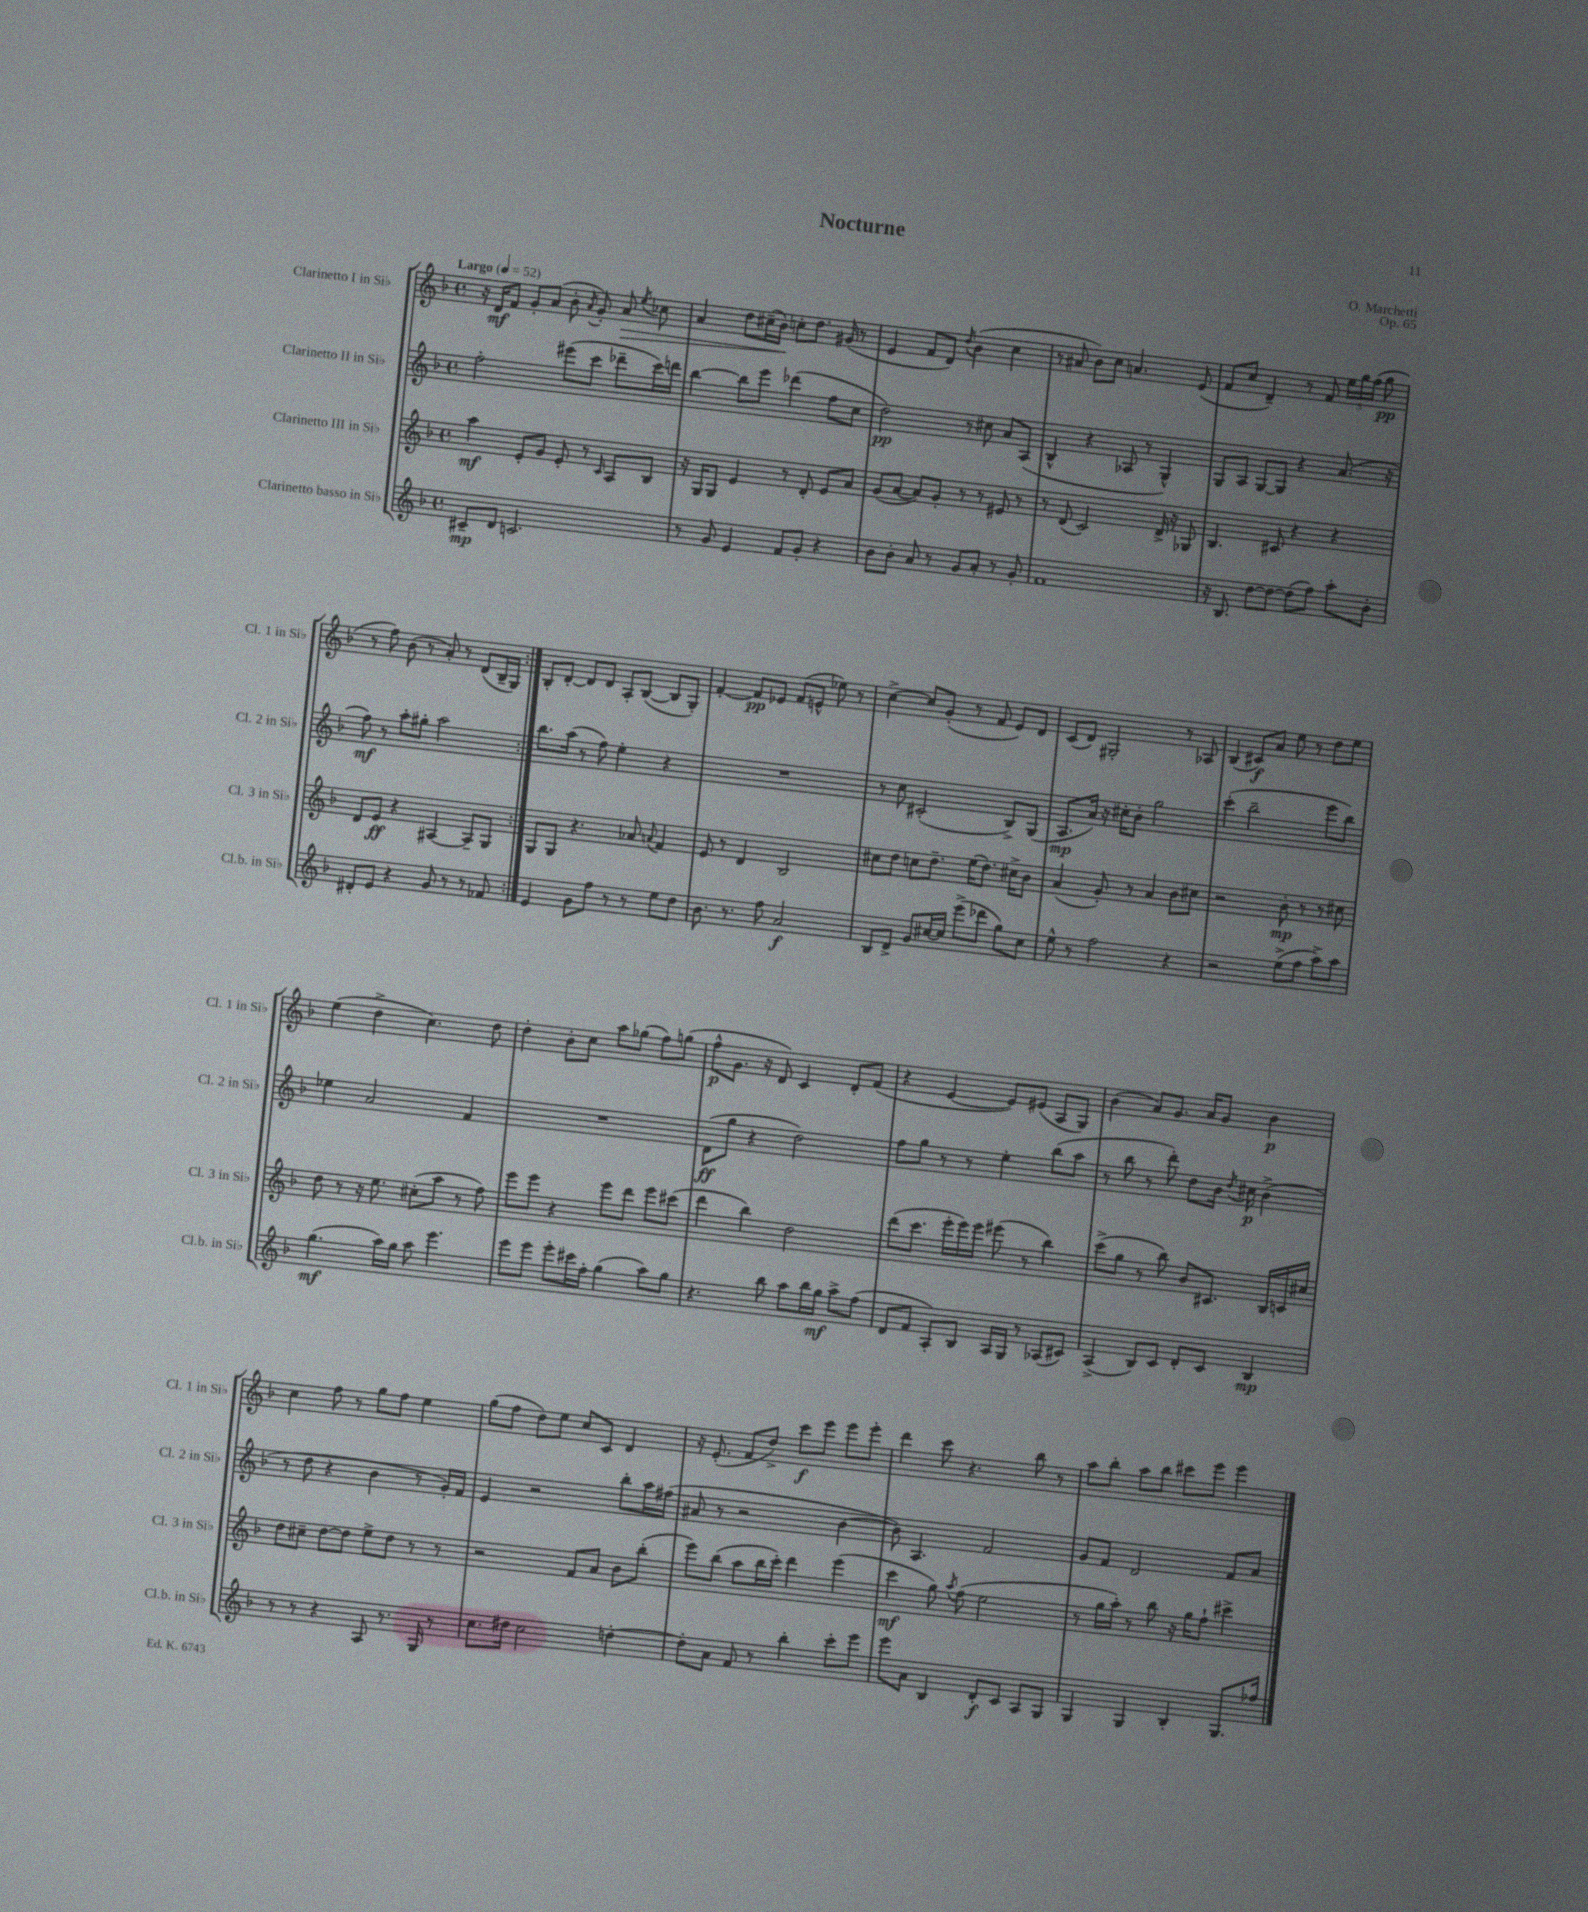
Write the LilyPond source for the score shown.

\header { title = "Nocturne" composer = "O. Marchetti" opus = "Op. 65" }
<<
\new StaffGroup <<
\new Staff = "s0" \with { instrumentName = "Clarinetto I in Sib" shortInstrumentName = "Cl. 1 in Sib" } {
    \clef treble \key f \major \defaultTimeSignature \time 4/4 \tempo "Largo" 4 = 52
    \autoBeamOff \repeat volta 2 { r16 d'16[\mf f'8] g'8[-. a'8]( bes'8-. \acciaccatura { a'8 } g'8-.) a'8\> \acciaccatura { e''8 } ces''8 |
    a'4 d''8[ cis''16--( bes'16]\!) c''8[-. d''8.] gis'16( r8 |
    e'4 f'8[ d'8]) \acciaccatura { d''8 } bes'4( c''4 |
    r8 ais'8 bes'8[) c''8] a'4. e'8( |
    f'8[ c''8] d'4--) r8 f'8 \tuplet 3/2 { e''16[ g''16 f''16]( } g''8\pp |
    r8 f''8) bes'8( r8 a'8-.) r8 d'8[( bes16-- g16]) | }
    bes8[-. d'8]~-. d'8[ d'8] a8[-. bes8]~( bes8[ g8]-.) |
    f'4~-. f'8[\pp ees'8] f'8[( e'8]-^ ees''8) r8 |
    c''4~-> c''8[ g'8]-.( r8 f'8 e'8[) d'8] |
    c'8[( d'8]) gis2-. r8 aes8 |
    bes4( cis'8[\f) a'8] e''8 r8 d''8[ e''8] |
    e''4( d''4-> c''4.) d''8 |
    d''4-. bes'8[-. c''8] a''8[ ges''8]( f''8[) g''8]( |
    f''8[-^\p g'8.] r16 d'8) c'4 d'8[-. f'8]( |
    r4 e'4~ e'8[) eis'8]( a8[ g8]) |
    bes'4( a'8[) g'8.] a'16[ g'8] bes'4\p |
    c''4 f''8 r8 g''8[ f''8] e''4 |
    g''8[( f''8] d''8[) e''8] c''8[ c'8] d'4 |
    r16 e'8.-.( f'8[ d''8]->) c'''8[\f e'''8] e'''8[ e'''8]-. |
    d'''4 c'''8 r4. bes''8 r8 |
    a''8[ bes''8]-. a''8[ bes''8] cis'''8[ e'''8] e'''4 \bar "|." |
}
\new Staff = "s1" \with { instrumentName = "Clarinetto II in Sib" shortInstrumentName = "Cl. 2 in Sib" } {
    \clef treble \key f \major \defaultTimeSignature \time 4/4
    \autoBeamOff \repeat volta 2 { f''2-. eis'''8[( c'''8] des'''8[-- c'''16) d'''16] |
    bes''4~ bes''8[ e'''8] des'''4( f''8[ c''8] |
    d''2\pp) r8 cis''8 a'8[ a8]( |
    bes4-^ r4 aes8 r8 g4-^) |
    g8[ a8] g8[~ g8] r4 a'8.( r16 |
    f''8\mf) r8 a''8[-. gis''8]-. a''2 | }
    bes''8.[ a''16]( r8 f''8) e''4-. r4 |
    R1 |
    r8 c''8 cis'2-.( bes8[->) g8]( |
    a8.[\mp a'16]) r16 cis''16[-. bes'8]-. g''2 |
    c'''4-.( bes''2-- e'''8[ bes''8]) |
    ees''4 a'2 f'4 |
    R1 |
    d'8[\ff( g''8] r4 d''2) |
    f''8[ g''8] r8 r8 e''4-. bes''8[( a''8] |
    r8 bes''8 r8 d'''8-.) d''8[ bes'16] \acciaccatura { d''8 } cis''16\p bes'4->( |
    r8 d''8 r4 bes'4 r8 g'16[-.) f'16] |
    e'4 r2 bes''8[-. a''16 fis''16]( |
    ais'8 r8 r2 bes'4~ |
    bes'8) a4. f'2 |
    g'8[ f'8] d'2 f'8[ a'8] \bar "|." |
}
\new Staff = "s2" \with { instrumentName = "Clarinetto III in Sib" shortInstrumentName = "Cl. 3 in Sib" } {
    \clef treble \key f \major \defaultTimeSignature \time 4/4
    \autoBeamOff \repeat volta 2 { a''4\mf e'8[-. g'8] e'8-. r8 \grace { c'16 } a8[ bes8] |
    r16 g16[ g8] e'4 r8 d'8-. e'8[ a'8] |
    g'8[( a'8]~ a'8[) g'8]-. r8 r8 eis'8 r8 |
    r8 d'8( c'2) d'16-> r16 ges8 |
    bes4. cis'8 r4 r4 |
    d'8[ e'8]\ff r4 ais4~ ais8[-- g8] | }
    g8[ g8] r4. aes'8 \appoggiatura { a'8 } f'4 |
    e'8 r8 d'4 bes2 |
    cis''8[ d''8] c''8[ d''8.]-- e''16[( d''8.]) cis''16[-> bes'8] |
    a'4( g'8-.) r8 a'4 bes'8[ cis''8] |
    r2 bes'8-.\mp r8 r8 cis''8 |
    d''8 r8 r16 e''8. cis''8[-.( a''8] r8 f''8) |
    e'''8[ e'''8] r4 e'''8[ d'''8] e'''8[ cis'''8]( |
    d'''4 bes''4) d''2 |
    d'''8[( c'''8.] e'''16[-. e'''16) e'''16] eis'''8( r8 bes''4) |
    c'''8[->( g''8] r8 bes''8) bes'8[ cis'8.] bes16[ c'16 cis''16] |
    d''8[ cis''8]-- d''8[~ d''8] e''8[-> d''8] r8 r8 |
    r2 f'8[ a'8] bes'8[ bes''8]-.( |
    e'''8[) bes''8]( a''8[ bes''16 c'''16]-.) d'''4 e'''4( |
    c'''4\mf g''8) \acciaccatura { a''8 } f''8( e''2 |
    r8 g''16[ a''16]-.) r8 bes''8 r16 g''16[ f''8]-! cis'''4-> \bar "|." |
}
\new Staff = "s3" \with { instrumentName = "Clarinetto basso in Sib" shortInstrumentName = "Cl.b. in Sib" } {
    \clef treble \key f \major \defaultTimeSignature \time 4/4
    \autoBeamOff \repeat volta 2 { cis'8[--\mp d'8] c'2. |
    r8 g'8 e'4 f'8[ g'8]-. r4 |
    bes'8[ bes'8]-. a'8 r8 g'8[ a'8]-. r8 g'8-. |
    f'1 |
    r16 bes8. d''8[~ d''8]~ d''8[( f''8]) a''8[-. bes'8]-. |
    dis'8[-. e'8] r4 g'8 r8 r8 fes'8 | }
    e'4 g'8[ f''8] r8 r8 e''8[ d''8] |
    bes'8. r8. f''8 a'2\f |
    bes8[ d'8]-> g'8[ cis''16~ cis''16] e'''8[->( des'''8] g''8[) cis''8] |
    e''8-^ r8 f''2 r4 |
    r2 e''8[->( f''8] a''8[->) a''8] |
    g''4.\mf( a''16[) g''16] a''8 e'''4. |
    e'''8[ e'''8] e'''8[-. cis'''16 f''16]-. g''4( a''8[) g''8] |
    r4. bes''8 a''8[ bes''16 g''16]\mf a''8[-> f''8]( |
    d'8[ f'8] a8[-.) bes8] a16[ g16] r8 aes8[( cis'8]) |
    a4->( bes8[) c'8] d'8[-. c'8] bes4\mp |
    r8 r8 r4 a8 r8. g16 r8 |
    c''8.[ dis''16] c''2 d''4~-. |
    d''8[-. a'8] f'8 r8 bes''4-. c'''8[-. e'''8] |
    e'''8[ a'8] bes4 d'8[-.\f c'8] a8[ g8] |
    g4 g4 bes4-. g8.[ fes''16] \bar "|." |
}
>>
>>
\layout { \context { \Score \remove "Bar_number_engraver" } }
